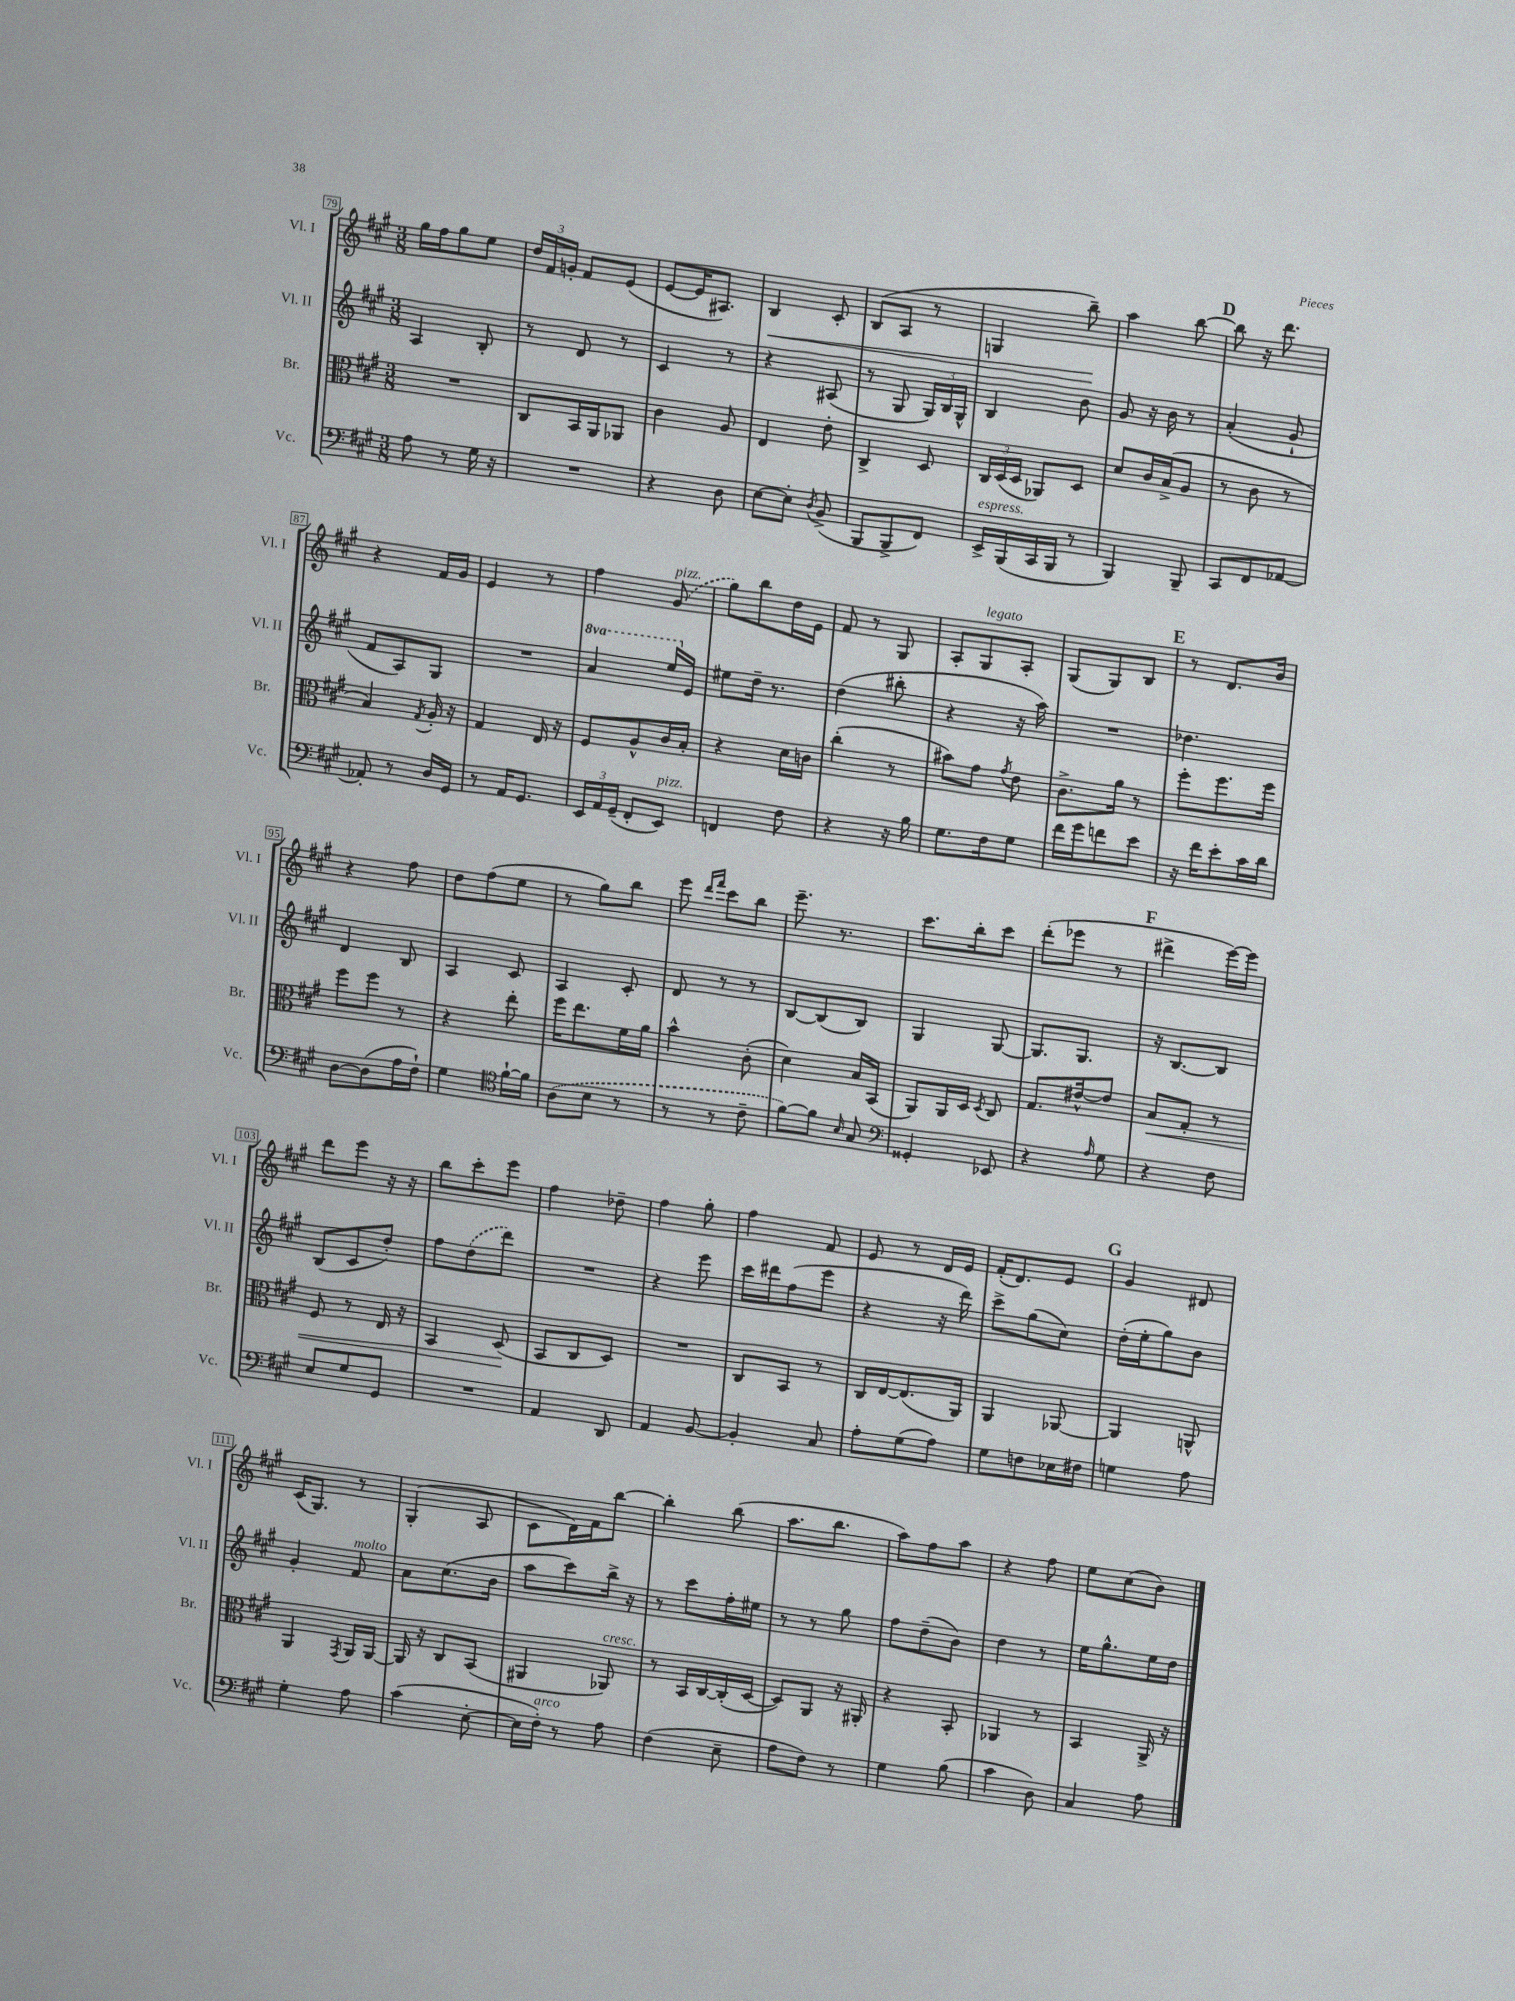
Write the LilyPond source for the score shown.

<<
\new StaffGroup <<
\new Staff = "s0" \with { instrumentName = "Vl. I" shortInstrumentName = "Vl. I" } {
    \clef treble \key a \major \numericTimeSignature \time 3/8
    \autoBeamOff gis''16[ fis''16 gis''8 e''8] |
    \tuplet 3/2 { d''16[ fis'16 g'16]-. } fis'8[ e'8]( |
    e'8[~ e'16 ais8.]) |
    b4\< cis'8-. |
    b8[( a8] r8 |
    g4 b''8--\!) |
    a''4 b''8~ |
    \mark \markup { \bold "D" } b''8 r16 d'''8. |
    r4 fis'16[ gis'16] |
    e'4 r8 |
    fis''4 \once \slurDashed gis'8^\markup { \italic "pizz." }( |
    gis''8[) b''8 d''16 e'16] |
    fis'8 r8 gis8 |
    a8[-. gis8^\markup { \italic "legato" } a8]-. |
    gis8[( gis8) b8] |
    \mark \markup { \bold "E" } r8 d'8.[ b'16] |
    r4 fis''8 |
    d''8[ fis''8( e''8] |
    r8 gis''8[) b''8] |
    e'''8 \grace { d'''16[ fis'''16] } cis'''8[ b''8] |
    e'''8.-- r8. |
    cis'''8.[ b''16-. cis'''8] |
    d'''8[-.( ees'''8] r8 |
    \mark \markup { \bold "F" } dis'''4-> e'''16[~) e'''16] |
    d'''8[ e'''8] r16 r16 |
    b''8[ cis'''8-. e'''8] |
    fis''4 des''8-- |
    fis''4 gis''8-. |
    fis''4 fis'8 |
    e'8 r8 d'16[ e'16] |
    fis'16[-.( d'8.) e'8] |
    \mark \markup { \bold "G" } gis'4 dis'8 |
    cis'16[( gis8.]) r8 |
    gis4-.( a8 |
    cis'8[ d'16) fis'16 b''8]~ |
    b''4-. b''8( |
    a''8.[ b''8.] |
    a''8[) fis''8 a''8] |
    r4 fis''8 |
    e''8[ cis''8( b'8]) \bar "|." |
}
\new Staff = "s1" \with { instrumentName = "Vl. II" shortInstrumentName = "Vl. II" } {
    \clef treble \key a \major \numericTimeSignature \time 3/8 \set Staff.ottavationMarkups = #ottavation-simple-ordinals
    \autoBeamOff a4 b8-. |
    r8 d'8 r8 |
    cis'4 r8 |
    r4 ais8( |
    r8 gis8 \tuplet 3/2 { gis16[) b16 gis16]-^ } |
    b4 b'8 |
    gis'8 r16 b'16 r8 |
    \mark \markup { \bold "D" } a'4-.( gis'8-! |
    fis'8[ a8) gis8] |
    R4. |
    \ottava #1 a''4 e'''16[ \ottava #0 e'16] |
    eis''8[ d''16]-- r8. |
    d''4( bis''8-. |
    r4 r16 a''16) |
    R4. |
    \mark \markup { \bold "E" } des''4. |
    d'4 b8 |
    a4 cis'8 |
    a4 cis'8-. |
    d'8 r8 r8 |
    b8[~ b8( b8]) |
    gis4 gis8~ |
    gis8.[ gis8.] |
    \mark \markup { \bold "F" } r16 b8.[~ b8] |
    b8[( cis'8 d''8]-.) |
    fis''8[ \once \slurDashed d''8( d'''8]) |
    R4. |
    r4 e'''8 |
    cis'''16[ dis'''16 fis''8( e'''8] |
    r4 r16 d'''16) |
    cis'''8[-> gis''8( cis''8]) |
    \mark \markup { \bold "G" } d''16[-.( e''16-. gis''8) b'8] |
    gis'4-. fis'8^\markup { \italic "molto" } |
    a'8[ cis''8.( b'16] |
    a''8[ cis'''8) b''16]-> r16 |
    r8 cis'''8[ fis''16-. eis''16] |
    r8 r8 gis''8 |
    fis''8[ d''8--( b'8]) |
    d''4 r8 |
    e''16[ gis''8.-^ e''16 d''16] \bar "|." |
}
\new Staff = "s2" \with { instrumentName = "Br." shortInstrumentName = "Br." } {
    \clef alto \key a \major \numericTimeSignature \time 3/8
    \autoBeamOff R4. |
    cis8[ b,16 a,16 aes,8] |
    cis'4 a8 |
    e4 e'8-. |
    cis4-> d8 |
    \tuplet 3/2 { cis16[ d16( d16] } aes,8[) d8] |
    d'8[ cis'16 b16->( a8] |
    \mark \markup { \bold "D" } r8 cis'8 r8 |
    b4) \acciaccatura { gis8 } a16-. r16 |
    gis4 e16 r16 |
    fis8[ a8-^ cis'16 b16]-. |
    r4 d'16[ c'16] |
    cis''4-.( r8 |
    bis'8[) gis'8] \acciaccatura { gis'8 } e'8 |
    cis'8.[-> a'16] r8 |
    \mark \markup { \bold "E" } fis''8[-. fis''8. fis''16] |
    fis''8[ fis''8] r8 |
    r4 e''8-. |
    fis''16[ e''8. fis'16 a'16] |
    b'4-^ cis'8-.( |
    d'4) b16[ b,16]( |
    a,8[) a,16 d16] \acciaccatura { d8 } cis8 |
    gis8.[ eis'16~-^ eis'8] |
    \mark \markup { \bold "F" } b8[\< gis8]-. r8 |
    fis8 r8 e16 r16 |
    b,4 d8\!( |
    b,8[ cis8 d8]) |
    R4. |
    cis8[ b,8] r8 |
    cis16[ e16~ e8.( a,16]) |
    a,4 aes,8~ |
    \mark \markup { \bold "G" } aes,4 a,8-^ |
    a,4 \acciaccatura { gis,8 } a,16[ a,16]~ |
    a,16 r16 cis8[ b,8]( |
    ais,4 aes,8^\markup { \italic "cresc." }) |
    r8 b,16[ cis16~ cis16-.( d16]~ |
    d8[) a,8] r16 ais,16-. |
    r4 b,8-. |
    aes,4 r8 |
    b,4 a,16-> r16 \bar "|." |
}
\new Staff = "s3" \with { instrumentName = "Vc." shortInstrumentName = "Vc." } {
    \clef bass \key a \major \numericTimeSignature \time 3/8
    \autoBeamOff a8 r8 gis16 r16 |
    R4. |
    r4 d8 |
    e8[~ e8]-. \acciaccatura { d8 } b,8->( |
    b,,8[ b,,8-> fis,8]) |
    e,16[->^\markup { \italic "espress." } b,,16( cis,16 b,,16] r8 |
    b,,4) b,,8-- |
    \mark \markup { \bold "D" } cis,8[ fis,8 aes,8]~ |
    aes,8-. r8 d16[ gis,16] |
    r8 a,16[ gis,8.] |
    \tuplet 3/2 { e,16[ a,16 gis,16]--( } fis,8[-. e,8]^\markup { \italic "pizz." }) |
    f,4 fis8 |
    r4 r16 b16 |
    gis8.[ fis16 gis8] |
    fis'16[ gis'16 f'8 e'8] |
    \mark \markup { \bold "E" } r16 fis'16[ e'8-. cis'16 d'16] |
    d8[~ d8( a16 fis16]-!) |
    gis4 \clef tenor fis'16[~-! fis'16] |
    \once \slurDashed a8[( b8] r8 |
    r8 r8 cis'8-- |
    fis'8[~) fis'8] \grace { b16 } gis8 |
    \clef bass gisis,4-. ees,8 |
    r4 \grace { a16 } gis8 |
    \mark \markup { \bold "F" } r4 fis8 |
    e8[ gis8 gis,8] |
    R4. |
    a,4 d,8 |
    a,4 b,8~ |
    b,4-. cis8 |
    a8[-. gis8( a8]) |
    gis8[ f8 ees16 fis16] |
    \mark \markup { \bold "G" } g4 a8 |
    gis4-. a8 |
    cis'4( e8~-. |
    e16[ fis16]-.^\markup { \italic "arco" }) r8 a8 |
    fis4( e8-- |
    a8[ fis8]) r8 |
    gis4 b8( |
    cis'4 d8) |
    cis4 a8 \bar "|." |
}
>>
>>
\layout { \context { \Score currentBarNumber = #79 \override BarNumber.stencil = #(make-stencil-boxer 0.1 0.3 ly:text-interface::print) } }
